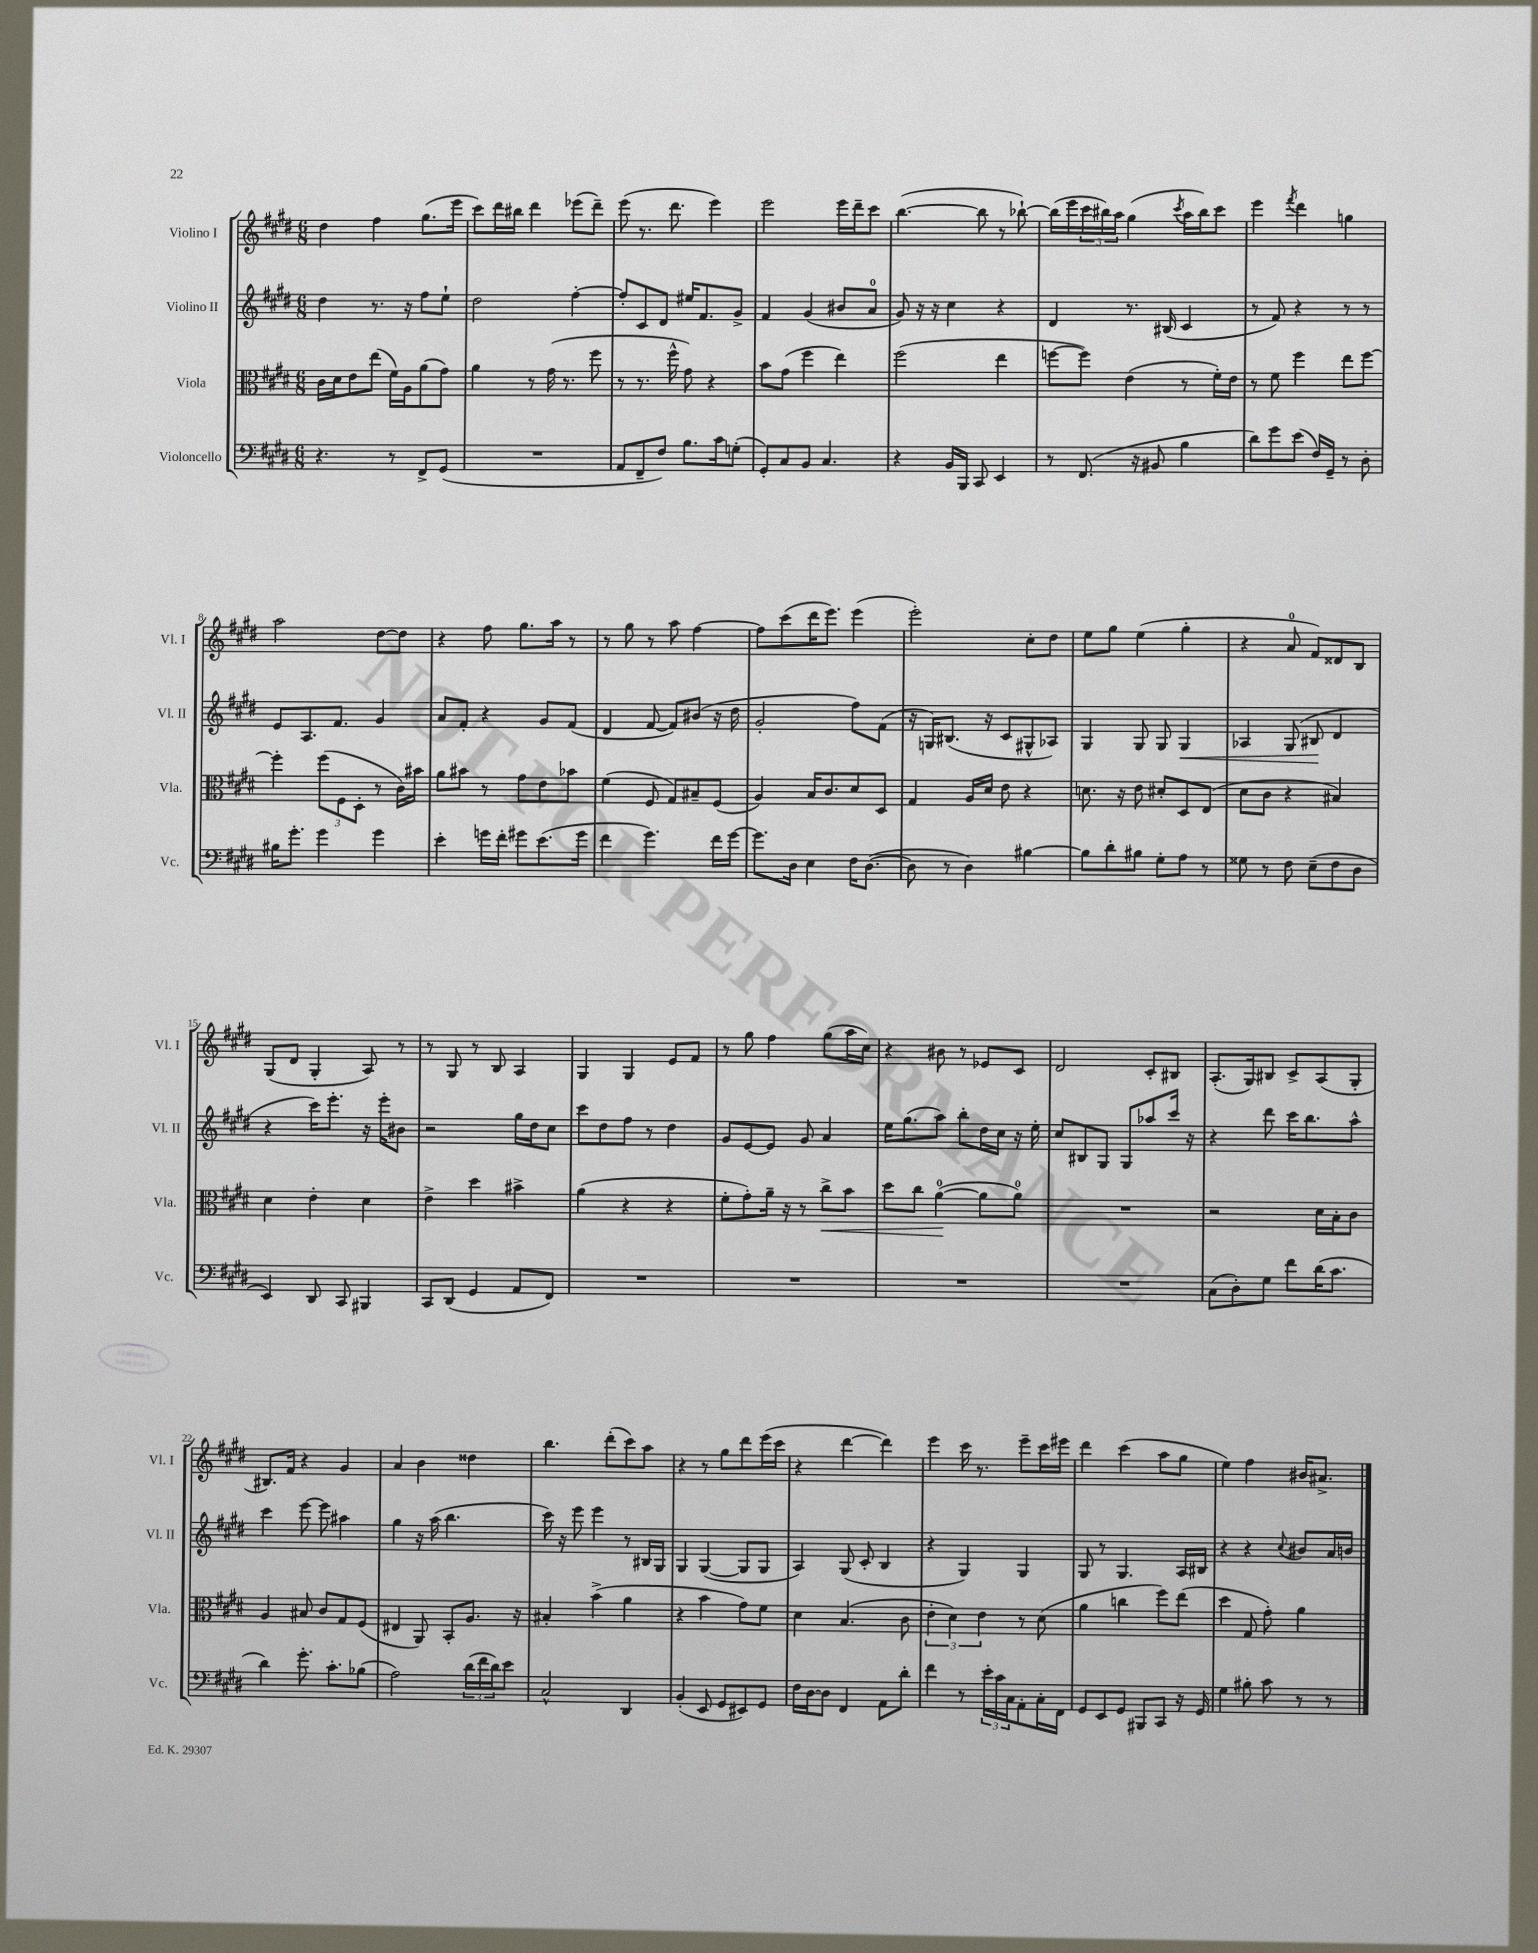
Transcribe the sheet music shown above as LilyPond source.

<<
\new StaffGroup <<
\new Staff = "s0" \with { instrumentName = "Violino I" shortInstrumentName = "Vl. I" } {
    \clef treble \key e \major \numericTimeSignature \time 6/8
    dis''4 fis''4 gis''8.( e'''16 |
    cis'''8) dis'''16 bis''16 dis'''4 ees'''8( dis'''8--) |
    e'''8( r8. dis'''8. e'''4) |
    e'''2 e'''16 dis'''16-- cis'''8 |
    b''4.~( b''8 r8 bes''8~-!) |
    bes''16( e'''16 \tuplet 3/2 { cis'''16 bis''16) a''16 } gis''4( \acciaccatura { cis'''8 } a''16 bis''16) cis'''8 |
    e'''4 \acciaccatura { fis'''8 } dis'''4 g''4 |
    a''2 dis''8~ dis''8 |
    r4 fis''8 gis''8. a''16 r8 |
    r8 gis''8 r8 a''8 fis''4~ |
    fis''8 cis'''8( dis'''16 e'''8.) e'''4( |
    e'''2-.) cis''8-. dis''8 |
    e''8 gis''8 e''4( gis''4-. |
    r4 a'8-0 fis'8) disis'8 b8 |
    gis8( dis'8 gis4-. a8) r8 |
    r8 gis8 r8 b8 a4 |
    gis4 gis4 e'8 fis'8 |
    r8 gis''8 fis''4 gis''8( a''16 cis''16) |
    r4 bis'8 r8 ees'8 cis'8 |
    dis'2 cis'8-. bis8 |
    a8.-.( gis16) bis8 cis'8-> a8( gis8-. |
    bis8.) fis'16 r4 gis'4 |
    a'4 b'4 disis''4 |
    b''4. dis'''8-.( cis'''8) a''8 |
    r4 r8 gis''8 dis'''8 e'''16( cis'''16 |
    r4 dis'''4~ dis'''4) |
    e'''4 cis'''16 r8. e'''8-- cis'''16 eis'''16 |
    dis'''4 cis'''4( a''8 gis''8 |
    e''4) fis''4 bis'16 ais'8.-> \bar "|." |
}
\new Staff = "s1" \with { instrumentName = "Violino II" shortInstrumentName = "Vl. II" } {
    \clef treble \key e \major \numericTimeSignature \time 6/8
    dis''4 r8. r16 fis''8 e''8-! |
    dis''2 fis''4~-. |
    fis''8-. cis'8 dis'8 eis''16 fis'8. gis'8-> |
    fis'4 gis'4( bis'8 a'8-0 |
    gis'8) r16 r16 cis''4 r4 |
    dis'4 r8. bis16( cis'4 |
    r8 fis'8) r4 r8 r8 |
    e'8 a8. fis'8. gis'4 |
    a'8 fis'8-. r4 gis'8 fis'8( |
    dis'4 fis'8~ fis'8) bis'8( r16 dis''16 |
    gis'2-. fis''8) fis'8( |
    r16 g16) bis8.( r16 cis'8 gis8-^ aes8) |
    gis4 gis8 gis8 gis4\< |
    aes4 gis8( bis8\! dis'4 |
    r4 cis'''16) e'''8.-. r16 e'''16-. bis'8 |
    r2 gis''16 dis''16 cis''8 |
    cis'''8 dis''8 fis''8 r8 dis''4 |
    gis'8 e'8~ e'8 gis'8 a'4 |
    e''16 gis''8.( a''8) b''8-. dis''16 cis''16 r16 e''16-. |
    cis''8 bis8 gis8 gis8 aes''8 cis'''16 r16 |
    r4 dis'''8 cis'''16 b''8. a''8-^ |
    cis'''4 e'''8~ e'''8 ais''4 |
    gis''4 r16 a''16( b''4. |
    cis'''16) r16 e'''8 e'''4 r8 bis16 gis16 |
    gis4 gis4~( gis8 gis8 |
    a4) gis8( cis'8-. b4 |
    r4 gis4) gis4 |
    gis8 r8 gis4. a16 bis16 |
    r4 r4 \appoggiatura { cis''8 } bis'8 a'16 b'16 \bar "|." |
}
\new Staff = "s2" \with { instrumentName = "Viola" shortInstrumentName = "Vla." } {
    \clef alto \key e \major \numericTimeSignature \time 6/8
    cis'16 dis'16 e'8 e''8( fis'16) a16 a'8( gis'8) |
    a'4 r8 gis'16( r8. fis''8 |
    r8 r8. fis''16-^ gis'8) r4 |
    b'8 gis'8( fis''4 e''4) |
    fis''2( e''4 |
    f''8~ f''8) e'4( r8 fis'16-.) e'16 |
    r8 fis'8 fis''4 e''8 fis''8~ |
    fis''4-. \tuplet 3/2 { fis''8( fis8 dis8-. } r8 cis'16) bis'16 |
    a'8 bis'8 r8 gis'8 e'8 bes'8 |
    fis'4( fis8 gis8) bis8-- fis8( |
    a4) b16 cis'8. dis'8 dis8 |
    gis4 a16 dis'16 e'8 r4 |
    d'8. r16 e'8 dis'8-. dis8 e8( |
    dis'8 cis'8 r4 bis4) |
    dis'4 e'4-. dis'4 |
    e'4-> dis''4 bis'4-> |
    a'4( r4 r4 |
    fis'8-. gis'8-.) a'16-- r16 r8 cis''8->\< b'8 |
    dis''8 cis''8 a'4-0~\!( a'8 a'8-0) |
    R2. |
    r2 dis'16 b16-. cis'8 |
    a4 bis8 cis'8 gis8 fis8( |
    eis4 a,8) b,8-. a8. r16 |
    bis4-. b'4->( a'4 |
    r4 b'4 gis'8) fis'8 |
    dis'4 b4.( cis'8 |
    \tuplet 3/2 { e'4-. dis'4) e'4 } r8 dis'8( |
    a'4 c''4 fis''8) e''8( |
    dis''4 gis8 gis'8-.) a'4 \bar "|." |
}
\new Staff = "s3" \with { instrumentName = "Violoncello" shortInstrumentName = "Vc." } {
    \clef bass \key e \major \numericTimeSignature \time 6/8
    r4. r8 fis,8-> gis,8( |
    R2. |
    a,8 fis,8-- fis8) b8. cis'16 g8-.( |
    gis,8-.) cis8 b,8 cis4. |
    r4 b,16 b,,16 cis,8 e,4 |
    r8 fis,8.( r16 bis,8 b4 |
    dis'8) gis'8 e'8( fis16) gis,16-- r8 dis8-. |
    bis16 gis'8.-. gis'4 gis'4 |
    e'4-. g'16 fis'16-. gis'8 e'8.( gis'16 |
    fis'4 gis'4.) fis'16 gis'16~ |
    gis'8. dis16 e4 fis16 dis8.~( |
    dis8 r8 dis4) bis4~ |
    bis8 dis'8-. bis8 gis8-. a8 r8 |
    gisis8 r8 fis8 e8--( fis8 dis8 |
    e,4) dis,8 cis,8 bis,,4 |
    cis,8 dis,8( gis,4 a,8 fis,8) |
    R2. |
    R2. |
    R2. |
    R2. |
    cis8( dis8-.) gis8 fis'8 dis'16( cis'8. |
    dis'4) gis'8.-. cis'8.-. bes8( |
    a2) \tuplet 3/2 { dis'16( fis'16 dis'16) } e'8 |
    cis2-^ dis,4 |
    b,4-.( e,8 gis,8 eis,8) gis,8 |
    fis16 dis16~ dis8 fis,4 a,8 dis'8-. |
    fis'4 r8 \tuplet 3/2 { e'16-. cis'16 cis16 } a,8-. cis16-. fis,16 |
    gis,8 e,8 gis,8 bis,,8 cis,8 r16 gis,16 |
    gis4 bis8-. cis'8 r8 r8 \bar "|." |
}
>>
>>
